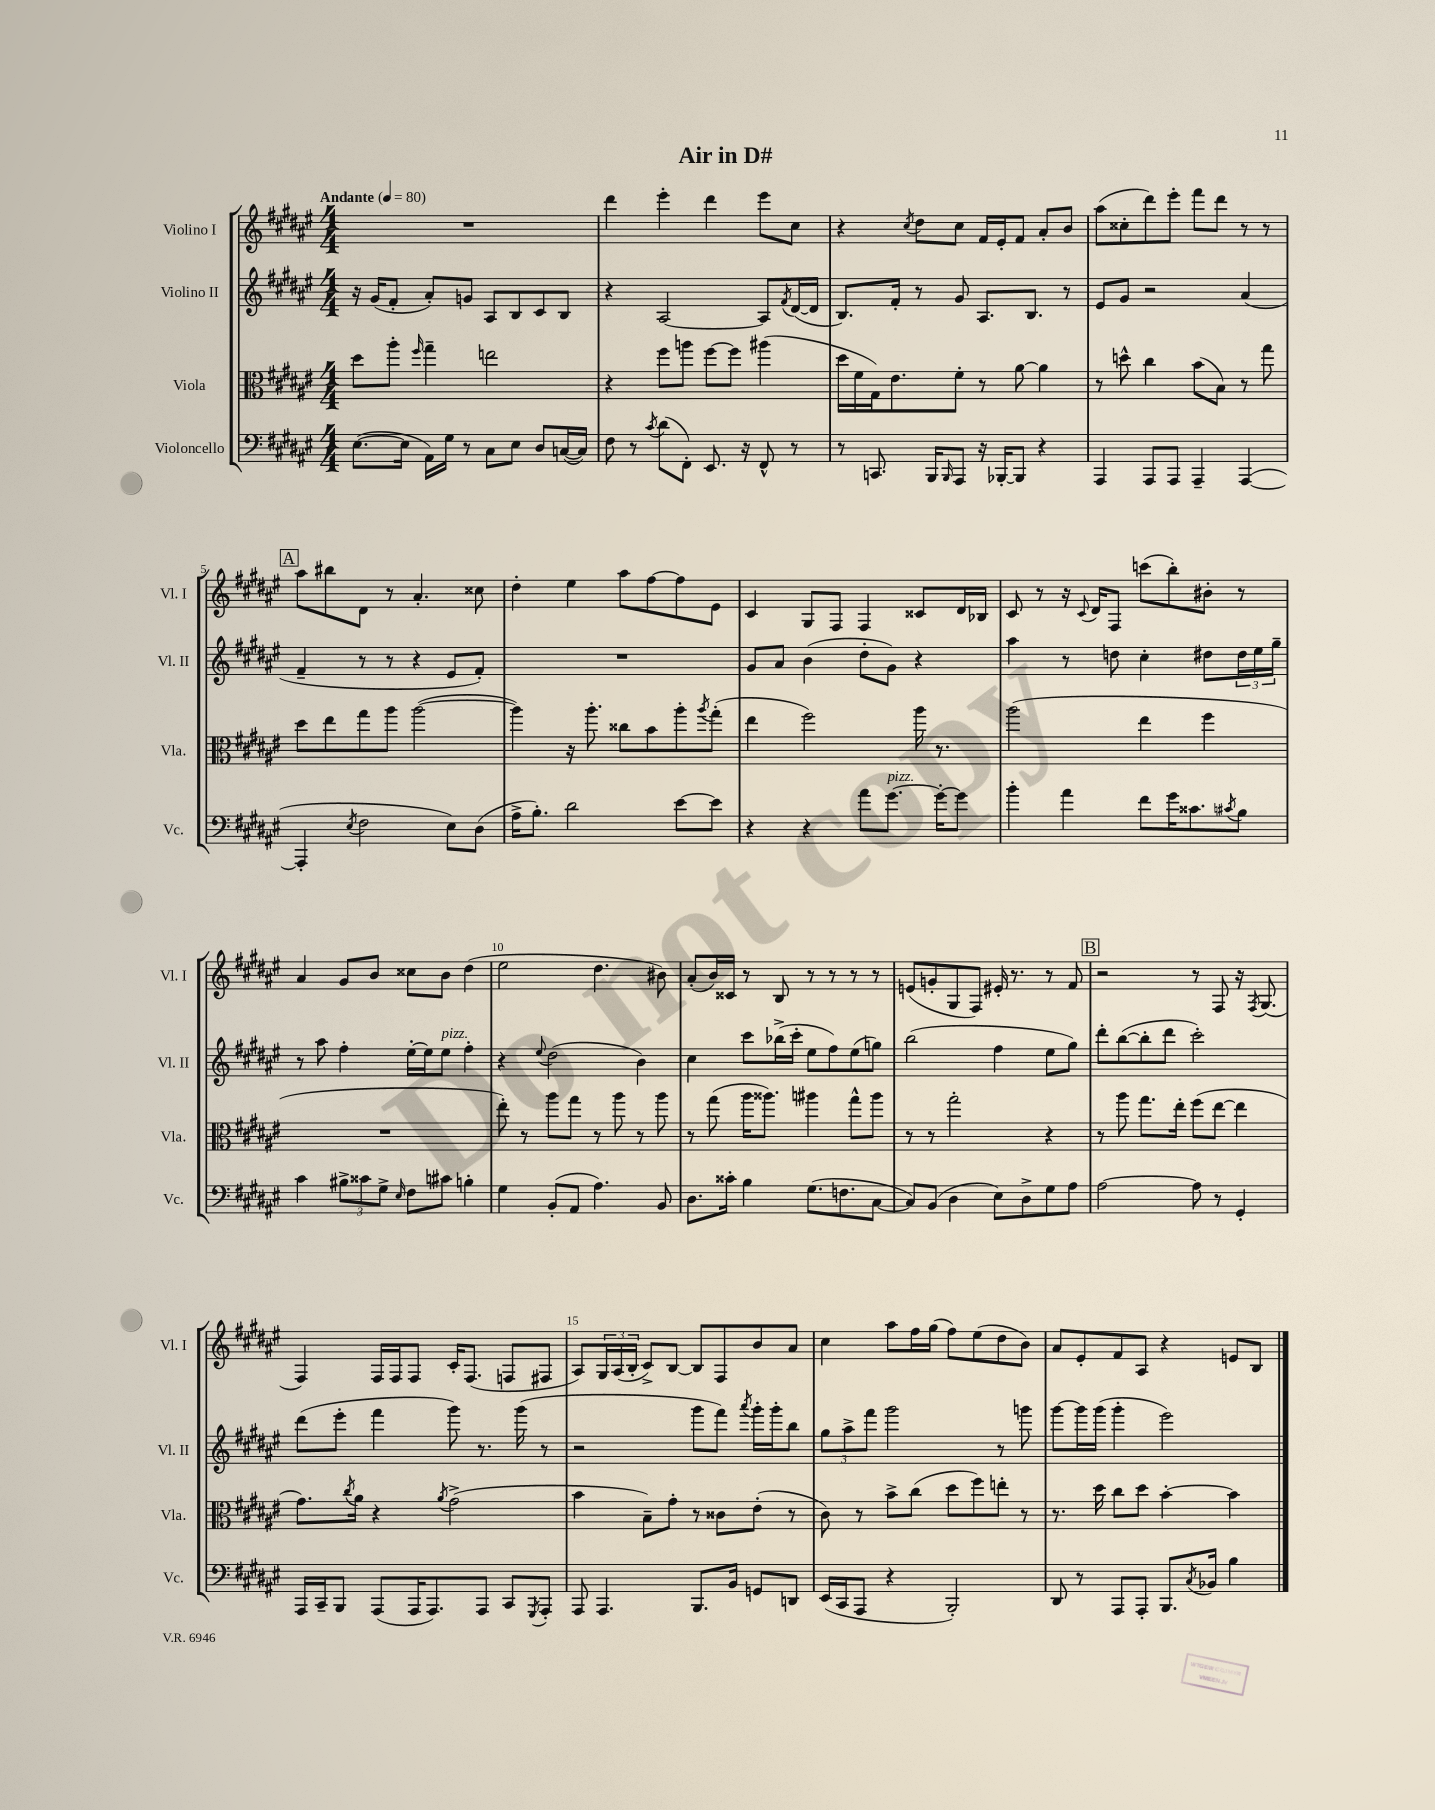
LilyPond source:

\header { title = "Air in D#" }
<<
\new StaffGroup <<
\new Staff = "s0" \with { instrumentName = "Violino I" shortInstrumentName = "Vl. I" } {
    \clef treble \key fis \major \numericTimeSignature \time 4/4 \tempo "Andante" 4 = 80
    R1 |
    dis'''4 eis'''4-. dis'''4 eis'''8 cis''8 |
    r4 \acciaccatura { cis''8 } dis''8 cis''8 fis'16 eis'16-. fis'8 ais'8-. b'8 |
    ais''8( cisis''8-. dis'''8) eis'''8-. fis'''8 dis'''8 r8 r8 |
    \mark \markup { \box "A" } ais''8 bis''8 dis'8 r8 ais'4.-. cisis''8 |
    dis''4-. eis''4 ais''8 fis''8~ fis''8 eis'8 |
    cis'4 gis8 fis8 fis4 cisis'8 dis'16 bes16 |
    cis'8 r8 r16 \appoggiatura { cis'8 } dis'16 fis8 c'''8( b''8-.) bis'8-. r8 |
    ais'4 gis'8 b'8 cisis''8 b'8 dis''4( |
    eis''2 dis''4. bis'8) |
    ais'8-.( b'16) cisis'16 r8 b8 r8 r8 r8 r8 |
    e'8( g'8-. gis8 fis8) eis'16-. r8. r8 fis'8 |
    \mark \markup { \box "B" } r2 r8 fis8 r16 \acciaccatura { fis8 } gis8.( |
    fis4) fis16 fis16 fis8 cis'16-. fis8.( f8 fis8 |
    ais8) \tuplet 3/2 { gis16 ais16( b16-. } cis'8->) b8~ b8 fis8 b'8 ais'8 |
    cis''4 ais''8 fis''16 gis''16( fis''8) eis''8( dis''8 b'8) |
    ais'8 eis'8-. fis'8 ais8 r4 e'8 b8 \bar "|." |
}
\new Staff = "s1" \with { instrumentName = "Violino II" shortInstrumentName = "Vl. II" } {
    \clef treble \key fis \major \numericTimeSignature \time 4/4
    r16 gis'16( fis'8-. ais'8-.) g'8 ais8 b8 cis'8 b8 |
    r4 ais2~ ais8 \acciaccatura { fis'8 } dis'16~( dis'16 |
    b8.) fis'16-. r8 gis'8 ais8. b8. r8 |
    eis'8 gis'8 r2 ais'4( |
    \mark \markup { \box "A" } fis'4-- r8 r8 r4 eis'8 fis'8-.) |
    R1 |
    gis'8 ais'8 b'4( dis''8-. gis'8) r4 |
    ais''4 r8 d''8 cis''4-. dis''8 \tuplet 3/2 { dis''16 eis''16 gis''16-- } |
    r8 ais''8 fis''4-. eis''16~-. eis''16 eis''8^\markup { \italic "pizz." } fis''4-. |
    r4 \appoggiatura { eis''8 } dis''2( b'4) |
    cis''4 cis'''8 bes''16->( cis'''16-. eis''8 fis''8) eis''8( g''8) |
    b''2( fis''4 eis''8 gis''8) |
    \mark \markup { \box "B" } dis'''8-. b''8~( b''8-. dis'''8 cis'''2-.) |
    dis'''8( eis'''8-. fis'''4 gis'''8) r8. gis'''16( r8 |
    r2 gis'''8 fis'''8) \acciaccatura { ais'''8 } gis'''16-. gis'''16-. b''8 |
    \tuplet 3/2 { gis''8 ais''8-> fis'''8 } gis'''2 r8 g'''8 |
    gis'''8~ gis'''16 gis'''16( gis'''4-. eis'''2) \bar "|." |
}
\new Staff = "s2" \with { instrumentName = "Viola" shortInstrumentName = "Vla." } {
    \clef alto \key fis \major \numericTimeSignature \time 4/4
    dis''8 ais''8-. \grace { fis''16 } gis''4-- e''2 |
    r4 fis''8 a''8 fis''8~ fis''8 ais''4( |
    dis''16 fis'16 gis16) eis'8. fis'8-. r8 ais'8~ ais'4 |
    r8 d''8-^ cis''4 b'8( b8) r8 gis''8 |
    \mark \markup { \box "A" } dis''8 eis''8 gis''8 ais''8 ais''2~( |
    ais''4) r16 ais''8.-. cisis''8 b'8 ais''8-. \acciaccatura { ais''8 } gis''8-.( |
    eis''4 fis''2) ais''16 r8. |
    ais''2( eis''4 fis''4 |
    R1 |
    eis''8-.) r8 ais''8 gis''8 r8 ais''8 r8 ais''8 |
    r8 gis''8( ais''16 aisis''8.) ais''4 gis''8-^ ais''8 |
    r8 r8 gis''2-. r4 |
    \mark \markup { \box "B" } r8 ais''8 gis''8. eis''16-. fis''8( eis''8~ eis''4 |
    gis'8.) \acciaccatura { cis''8 } ais'16 r4 \acciaccatura { ais'8 } gis'2->( |
    b'4 b8--) gis'8-. r8 cisis'8 eis'8-.( r8 |
    cis'8) r8 b'8-> cis''8( dis''8 fis''8) e''8-. r8 |
    r8. dis''16 cis''8 dis''8 b'4~-. b'4 \bar "|." |
}
\new Staff = "s3" \with { instrumentName = "Violoncello" shortInstrumentName = "Vc." } {
    \clef bass \key fis \major \numericTimeSignature \time 4/4
    eis8.~( eis16 ais,16) gis16 r8 cis8 eis8 dis8 c16~( c16) |
    fis8 r8 \acciaccatura { cis'8 } dis'8( fis,8-.) eis,8. r16 fis,8-^ r8 |
    r8 c,8. b,,16 \grace { b,,16 } ais,,8 r16 bes,,16~-. bes,,8 r4 |
    ais,,4 ais,,8 ais,,8 ais,,4-- ais,,4~( |
    \mark \markup { \box "A" } ais,,4-. \acciaccatura { eis8 } fis2 eis8) dis8( |
    ais16-> b8.-.) dis'2 eis'8~ eis'8 |
    r4 r4 ais'8 gis'8.~^\markup { \italic "pizz." } gis'16~-. gis'8 |
    b'4-. ais'4 fis'8 gis'16 cisis'8. \acciaccatura { cis'8 } b8 |
    cis'4 \tuplet 3/2 { bis8-> cisis'8 gis8-> } \grace { eis16 } fis8 cis'8 b4-. |
    gis4 b,8-.( ais,8 ais4.) b,8 |
    dis8. cisis'16-. b4 gis8.( f8. cis8~ |
    cis8) b,8( dis4 eis8) dis8-> gis8 ais8 |
    \mark \markup { \box "B" } ais2~ ais8 r8 gis,4-. |
    ais,,16 cis,16-- b,,8 ais,,8( ais,,16 ais,,8.) ais,,8 cis,8 \acciaccatura { gis,,8 } ais,,8-. |
    ais,,8 ais,,4. b,,8. b,16 g,8 d,8 |
    eis,16( cis,16 ais,,8 r4 b,,2-.) |
    dis,8 r8 ais,,8 ais,,8-. b,,8. \acciaccatura { cis8 } bes,16 b4 \bar "|." |
}
>>
>>
\layout { \context { \Score \override BarNumber.break-visibility = ##(#f #t #t) barNumberVisibility = #(every-nth-bar-number-visible 5) } }
